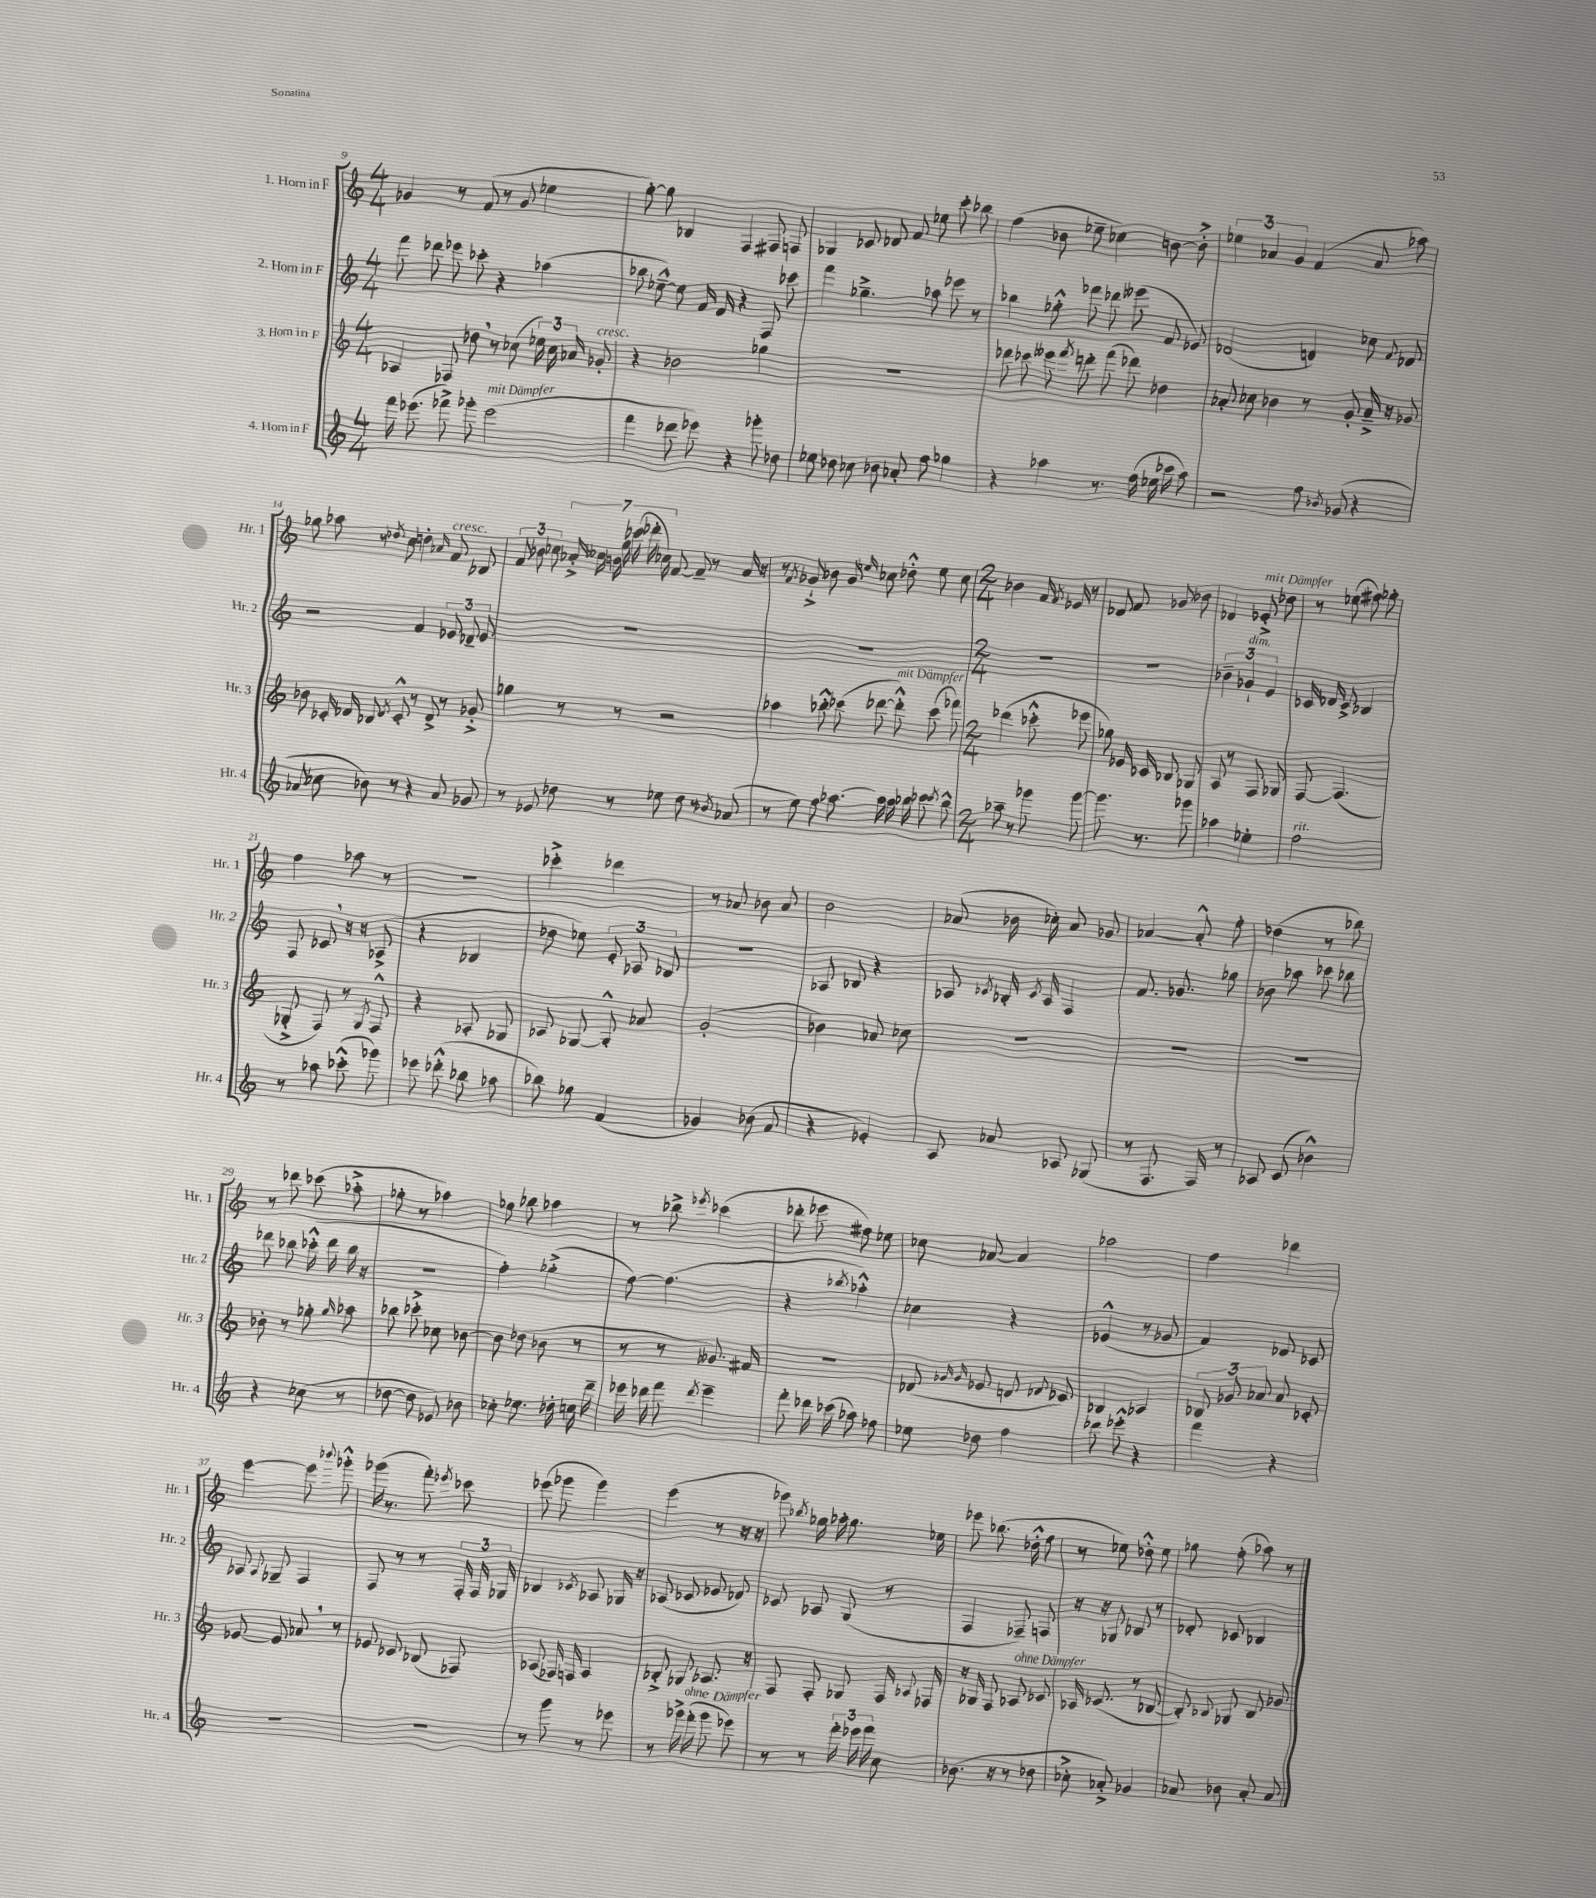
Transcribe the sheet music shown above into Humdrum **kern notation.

**kern	**kern	**kern	**kern
*part4	*part3	*part2	*part1
*staff4	*staff3	*staff2	*staff1
*I"4. Horn in F	*I"3. Horn in F	*I"2. Horn in F	*I"1. Horn in F
*I'Hr. 4	*I'Hr. 3	*I'Hr. 2	*I'Hr. 1
*clefG2	*clefG2	*clefG2	*clefG2
*k[]	*k[]	*k[]	*k[]
*M4/4	*M4/4	*M4/4	*M4/4
=9	=9	=9	=9
16fff\	4A-X/	8fff\	4g-X/
(8.eee-X\	.	.	.
.	.	8ddd-X\	.
8fff-X^\)	8F-X/	8eee-X\	8r
8ggg-X'\	8dd-X,\	8ccc-X'\	(8f/
!LO:TX:a:i:t=mit Dämpfer	!	!	!
(2eee-\	8r	4r	8r
.	(8cc-X\	.	8g-/
.	24ee-X\)	(4aa-X\	4ee-X\
.	24cc-\	.	.
.	24a-X/	.	.
!	!LO:TX:a:i:t=cresc.	!	!
.	8g-X'/	.	.
=10	=10	=10	=10
4fff\	4r	8bb-X\	[8gg'\)
.	.	[8ee-X~^^\)	8gg\]
8ddd-X\	2b-X\	8ee-\]	4B-X/
8eee-X\)	.	16f/	.
.	.	16d/	.
4r	.	4r	4F/
8ggg-X'\	4gg-X\	8F/	8F#X/
8dd-X\	.	8ccc-X\	8Fn/
=11	=11	=11	=11
8ee-X\	1r	4fff\	4G-X/
8dd-X\	.	.	.
8cc-X\	.	4.gg-X~^\	8c-X/
8b-X\	.	.	8d-X/
8a-X'/	.	.	8f/
8ff\	.	8aa-X\	8ee-X\
4gg-X\	.	8eee-X\	8ccc'\
.	.	8r	8bb-X\
=12	=12	=12	=12
4r	8ddd-X\	4bb-X\	(4ff\
.	8ccc-X\	.	.
4aa-X\	8eee--X\	8gg-X'^^\	8b-X\
.	8qfff/	.	.
.	8dddn'\	8fff-X\	8ee-X~\
8.r	(8fff\	8ddd-X\	4cc-X\)
.	8ddd-X\)	(8eee--X\	.
(16ff\	.	.	.
16ee-X\	4dd-X\	8f/	[8bn\
16ccc-X\	.	.	.
8aa-\)	.	8e-X/)	8b'^\]
=13	=13	=13	=13
2r	8a-X'/	(2d-X/	6ee-X\
.	8cc-X\	.	.
.	.	.	6a-X/
.	4b-X\	.	.
.	.	.	6g/
8ff\	8r	4dn/)	(4f/
8qb-X/	.	.	.
(8g-X/	8g'/	.	.
4r	16a-~^/	8cc-X\	8a-/
.	16r	.	.
.	.	8qqf/	.
.	8g-X/	8d-X/	8aa-X\)
!!LO:LB:g=z
=14	=14	=14	=14
8a-X/	8b-X\	2r	8gg-X\
8cc-X\	16c-X'/	.	8aa-X\
.	16d-X/	.	.
8b-X\)	8B-X/	.	8r
.	8qd-/	.	8qdd-X/
8r	8c-'^^/	.	8cc\
4r	8r	4f/	4ddn'\
.	8d-^/	.	.
.	.	.	16qqa-X/
!	!	!	!LO:TX:a:i:t=cresc.
8a-/	8r	12e-X/	8f/
.	.	12d-X~/	.
8g-X/	8g-X'^/	.	8B-X/
.	.	12e-/	.
=15	=15	=15	=15
8r	4gg-X\	1r	12f/
.	.	.	12b-X\
8e-X/	.	.	.
.	.	.	12cc-X\
8dd-X\	8r	.	28a-X'^/
.	.	.	28cc--X\
.	.	.	28bn\
.	.	.	28gg\
8r	8r	.	.
.	.	.	(28ccc-X\
.	.	.	28ddd-X'\
.	.	.	28cc-X\)
8ee-X\	2r	.	[8f/
8dd-\	.	.	8f~/]
8r	.	.	8r
8qb-X/	.	.	.
(8a-X/	.	.	16a-/
.	.	.	16r
=16	=16	=16	=16
8r	4aa-X\	1r	8r
.	.	.	8qf/
8ee\)	.	.	8g-X`^/
8ff\	8bb-X'^^\	.	8b-X\
[8.aa-X\	(8ccc-X\	.	8g-/
.	.	.	16qqee-X/
.	[8ddd-X\	.	8cc-X\
16aa-\]	.	.	.
!	!LO:TX:a:i:t=mit Dämpfer	!	!
16aa-\	8ddd-'^^\])	.	8dd-X'^^\
16bb-X\	.	.	.
8ccc-X\	(8ccc-\	.	8ee-\
8qccc-/	.	.	.
8bb-^^\	8fff-X\)	.	8cc-\
=17	=17	=17	=17
*M2/4	*M2/4	*M2/4	*M2/4
8aa-X~\	(4ddd-X\	2r	4b-X\
8r	.	.	.
8ggg-X\	8ccc-X'^^\	.	16f/
.	.	.	8qf/
.	.	.	16e-X/
[8ggg-\	8eee-X\	.	8r
=18	=18	=18	=18
8.ggg-\]	8gg-X\)	2r	8d-X/
.	16e-X/	.	8f/
8.r	16c-X/	.	.
.	8B-X/	.	8g-X/
8ggg-X\	8G-X/	.	8b-X\
=19	=19	=19	=19
4aa-X\	8A/	6b-X~\	4d-X/
.	8r	.	.
!	!	!LO:TX:a:i:t=dim.	!
.	.	6g-X`/	.
!	!	!	!LO:TX:a:i:t=mit Dämpfer
4ee-X'\	8F/	.	8e-X'^/
.	.	6e/	.
.	8G-X/	.	8dd-X\
=20	=20	=20	=20
!LO:TX:a:i:t=rit.	!	!	!
2ff\	[8F/	16c-X/	8r
.	.	16d-X/	.
.	(4.F/]	8c-^/	(8ee-X\
.	.	4B-X/	8ff#X\)
.	.	.	8gg-X'\
!!LO:LB:g=z
=21	=21	=21	=21
8r	8G-X'^/	8F/	4ff\
8aa-X\	8F/)	8c-X,/	.
(8ccc-X'^^\	8r	16r	8aa-X\
.	.	16r	.
.	8qG-/	.	.
8ggg-X\)	8F^^/	(8A-X^/	8r
=22	=22	=22	=22
8eee-X\	4r	4r	2r
(8ddd-X'^^\	.	.	.
8bb-X\	8A-X'/	4B-X/	.
8aa-X\	8G-X/	.	.
=23	=23	=23	=23
8bb-X\)	8A-X/	8dd-X\	4ccc-X'^\
8gg-X\	[8G-X/	8ee-X\)	.
(4f/	8G-'^^/]	12e'/	4ddd-X\
.	.	12A-X/	.
.	8a-X/	.	.
.	.	12B-X/	.
=24	=24	=24	=24
4g-X/)	(2g'/	2r	8r
.	.	.	8a-X/
(8b-X\	.	.	8b-X\
8f/	.	.	8a-/
=25	=25	=25	=25
4r	4b-X\)	8A-X/	2b\
.	.	8B-X/	.
4e-X'/)	8a-X/	4r	.
.	8cc-X\	.	.
=26	=26	=26	=26
8A/	2r	8A-X/	(8a-X/
.	.	8qc-X/	.
8a-X/	.	16B-X'/	16b-X\
.	.	8qc-/	.
.	.	16A-/	16cc-X'\)
8A-X/	.	4F/	8a-/
(8G-X/	.	.	8g-X/
=27	=27	=27	=27
8r	2r	8.f/	[4a-X/
8.F/	.	.	.
.	.	8.g-X/	.
.	.	.	8a-'^^/]
16F/)	.	.	.
8r	.	8gg-X\	8ff'\
=28	=28	=28	=28
8A-X/	2r	8b-X\	(4dd-X\
(8c/	.	8aa-X\	.
4b-X^^\)	.	8ccc-X\	8r
.	.	8bb-X\	8bb-X\)
!!LO:LB:g=z
=29	=29	=29	=29
4r	8b-X'\	8ddd-X\	8r
.	8r	8bb-X\	8ddd-X\
(8cc-X\	8gg-X'\	(16ccc-X'^^\	(8ccc-X\
.	.	16ddd-\	.
.	16qqgg-/	.	.
8r	8aa-X\	16bb-\	8aa-X'^\
.	.	16r	.
=30	=30	=30	=30
[8dd-X\	8bb-X\	2r	8gg-X'\
8dd-\]	8ccc-X'^\	.	8r
8e-X/)	8cc-X\	.	4aa-X\)
8b-X\	[8b-X\	.	.
=31	=31	=31	=31
8cc-X'\	8b-\]	4ff'\)	8gg-X\
8.ee-X\	(8dd-X\	.	8bb-X\
.	8b-X\	(4gg-X'^\	4aa-X\
16dd-X'\	.	.	.
16ccn\	8r	.	.
16ddd~\	.	.	.
=32	=32	=32	=32
16eee-X\	8r	[8ff\)	8r
16ddd-X\	.	.	.
8fff\	8r	(4.ff\]	8bb-X^\
8qddd-/	.	.	8qeee-X/
4eee-~\	8.g--X/)	.	(4ccc-X\
.	16f#X/	.	.
=33	=33	=33	=33
8fff'\	2r	4r	8ddd-X'\
16ddd-X\	.	.	8eee-X\
(16ccc-X\	.	.	.
.	.	8qbb-X/	.
8aa-X\)	.	4aa-X'^^\)	8ff#X\)
8ff-X\	.	.	8ee-X\
=34	=34	=34	=34
8ee-X\	(8d-X/	4cc-X\	8cc-X\
.	16qqg-X/	.	.
.	16qqg-/	.	.
8dd-X\	8e-X/	.	[8a-X/
4ff\	8dn/	4r	4a-/]
.	8qqd-X/	.	.
.	8c-X/)	.	.
=35	=35	=35	=35
8ddd-X\	4B-X/	(4e-X^^/	2aa-X\
8eee-X'^^\	.	.	.
4r	4A-X/	8r	.
.	.	8g-X/	.
=36	=36	=36	=36
4fff\	12B-X/	4f/)	4ff\
.	12g-X/	.	.
.	12a-X/	.	.
4r	8a-/	8d-X/	4ddd-X\
.	8c-X'/	8c-X/	.
!!LO:LB:g=z
=37	=37	=37	=37
2r	[8e-X/	8A-X/	[4eee\
.	.	8qqA-/	.
.	8e-/]	8G-X~/	.
.	8a-X,/	4F/	8eee\]
.	.	.	8qqbbb-X/
.	8r	.	8ggg-X'^^\
=38	=38	=38	=38
2r	8e-X/	8F/	(16ggg-X\
.	.	.	8.r
.	8c-X/	8r	.
.	(8B-X/	8r	8fff'\)
.	.	.	8qeee-X/
.	8F-X/)	24F'/	8ccc-X\
.	.	24F/	.
.	.	24G-X/	.
=39	=39	=39	=39
8r	(8A-X/	4B-X/	(8eee-X\
8ggg\	16F-X/)	.	8ggg-X\
.	16Fn/	.	.
.	.	8qc-X/	.
8r	4A-/	8A-X/	4ggg-\)
8eee-X\	.	16G-X/	.
.	.	16r	.
=40	=40	=40	=40
8r	8B-X'^/	(8A-X/	(4eee\
16ggg-X^\	8G-X/	8c-X/	.
!LO:TX:a:i:t=ohne Dämpfer	!	!	!
(16fff'\	.	.	.
8ggg-\	8.A-X/	8e-X/	8r
8eee-X\)	.	8d-X/)	16r
.	16r	.	16r
=41	=41	=41	=41
8r	8F/	8c-X/	8ggg-X\)
.	.	.	8qbb-X/
8r	8F'/	8A-X/	16gg-X\
.	.	.	16aa-X'\
24fff'\	8G-X/	(8G/	8.gg-\
24eee-X\	.	.	.
24fff\	.	.	.
8cc\	16F/	8r	.
.	8qqA-X/	.	.
.	16F-X/	.	16ee-X\
=42	=42	=42	=42
(8.b-X\	16r	4F/	8eee-X\
.	16G-X/	.	.
.	8F/	.	(8.bb-X\
16r	.	.	.
!	!LO:TX:a:i:t=ohne Dämpfer	!	!
8r	8A-X/	8F-X~/)	.
.	.	.	16dd-X'^^\
8dd-X\	8c-X/	8Fn/	8ff\
=43	=43	=43	=43
8cc-X'^\	16A-X/	16r	8r
.	(8.c-X/	16r	.
8a-X'^/)	.	8G-X/	8ee-X\)
4g-X/	8r	8B-X/	8dd-X'^^\
.	[8B-X/	8r	8ee-\
=44	=44	=44	=44
8a-X/	8B-'/])	8d-X'/	8gg-X\
.	8qqB-X/	.	.
8b-X\	8G-X/	8c-X/	(8ff'\
8a-'/	8B-/	4B-X/	8aa-X\)
8a-/	8g-X/	.	8r
==	==	==	==
*-	*-	*-	*-
